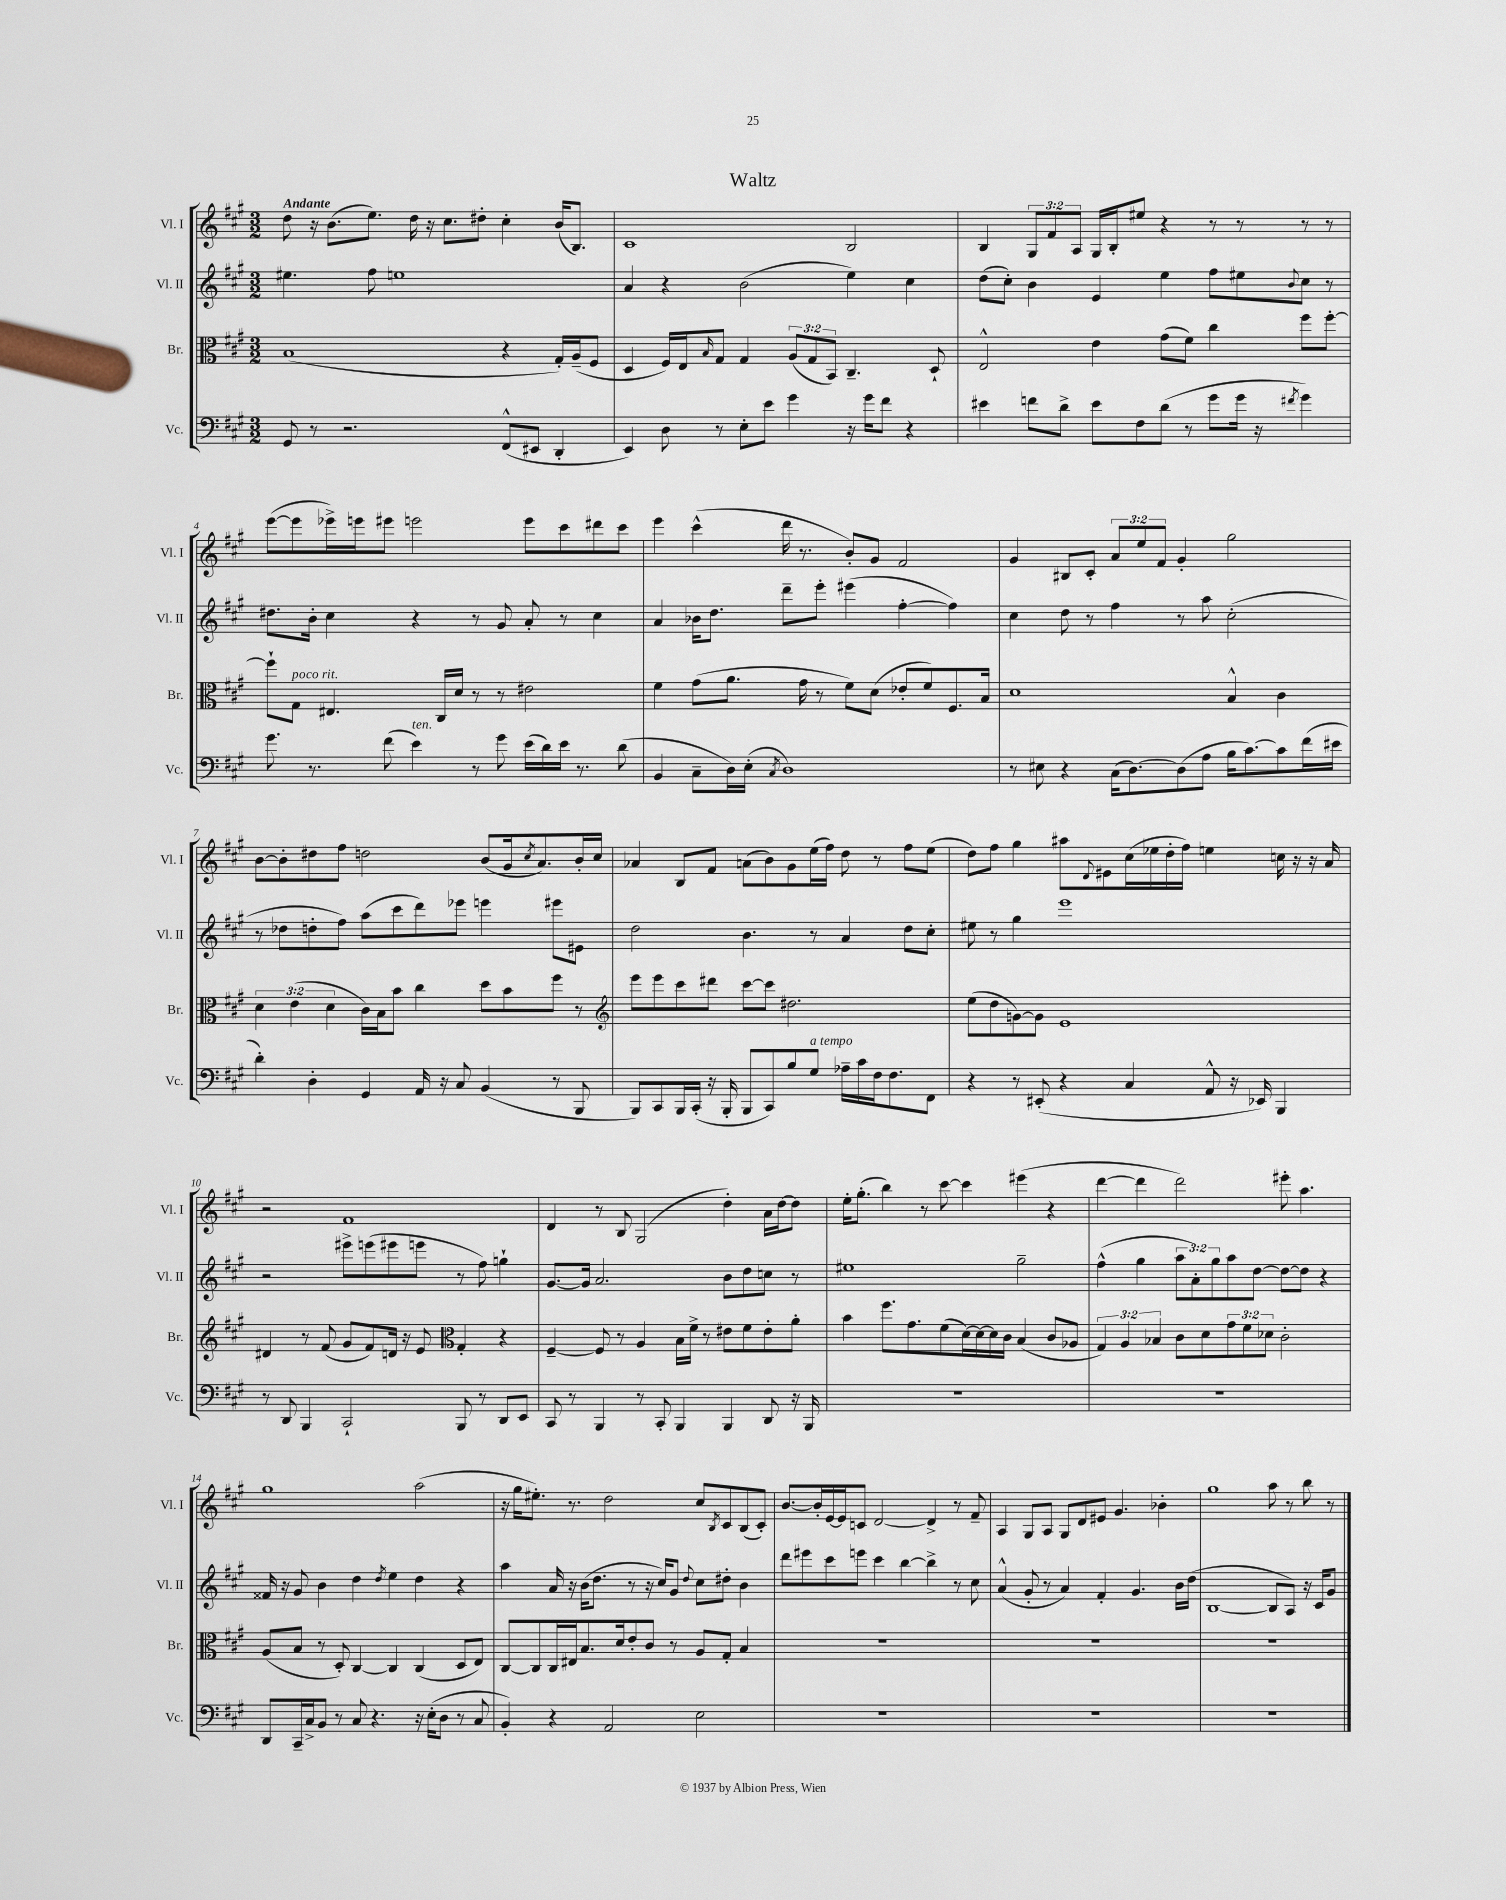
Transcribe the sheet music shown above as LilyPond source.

\header { title = "Waltz" }
<<
\new StaffGroup <<
\new Staff = "s0" \with { instrumentName = "Vl. I" shortInstrumentName = "Vl. I" } {
    \clef treble \key a \major \numericTimeSignature \time 3/2 \override Staff.TupletNumber.text = #tuplet-number::calc-fraction-text \tempo "Andante"
    d''8 r16 b'8.( e''8.) d''16 r16 cis''8. dis''8-. cis''4-. b'16( b8.) |
    cis'1 b2 |
    b4 \tuplet 3/2 { gis8 fis'8 a8 } gis16 b16-. eis''8 r4 r8 r8 r8 r8 |
    e'''8~( e'''8 ees'''16->) e'''16 eis'''8 e'''2 e'''8 cis'''8 dis'''8 cis'''8 |
    e'''4 cis'''4-^( d'''16 r8. b'8-.) gis'8 fis'2 |
    gis'4 bis8 cis'8-. \tuplet 3/2 { a'8 e''8 fis'8 } gis'4-. gis''2 |
    b'8~ b'8-. dis''8 fis''8 d''2 b'8( gis'16 \acciaccatura { cis''8 } a'8.) b'16-. cis''16 |
    aes'4 b8 fis'8 a'8( b'8) gis'8 e''16( fis''16) d''8 r8 fis''8 e''8( |
    d''8) fis''8 gis''4 ais''8 \appoggiatura { d'8 } eis'8 cis''16( ees''16 d''16-. fis''16) e''4 c''16 r16 r16 a'16 |
    r2 fis'1 |
    d'4 r8 b8 gis2( d''4-.) a'16 d''16~ d''8 |
    e''16-. gis''8.-.( b''4) r8 cis'''8~ cis'''4 eis'''4( r4 |
    d'''4~ d'''4 d'''2) eis'''8-. a''4. |
    gis''1 a''2( |
    r16 gis''16 eis''8.-.) r8. d''2 cis''8 \acciaccatura { b8 } cis'8 b8( cis'8-.) |
    b'8.~ b'16-. e'16~ e'16 c'8 d'2~ d'4-> r8 fis'8-- |
    a4 gis8 a8 gis8 d'8 eis'8 gis'4. bes'4-. |
    gis''1 a''8 r8 b''8 r8 \bar "|." |
}
\new Staff = "s1" \with { instrumentName = "Vl. II" shortInstrumentName = "Vl. II" } {
    \clef treble \key a \major \numericTimeSignature \time 3/2 \override Staff.TupletNumber.text = #tuplet-number::calc-fraction-text
    eis''4. fis''8 e''1 |
    a'4 r4 b'2( e''4) cis''4 |
    d''8( cis''8-.) b'4 e'4 e''4 fis''8 eis''8 \appoggiatura { b'8 } cis''8 r8 |
    dis''8. b'16-. cis''4 r4 r8 gis'8 a'8-. r8 cis''4 |
    a'4 bes'16 d''8. d'''8-- e'''8-. eis'''4( fis''4~-. fis''4) |
    cis''4 d''8 r8 fis''4 r8 a''8 cis''2-.( |
    r8 des''8 d''8-. fis''8) a''8( cis'''8 d'''8) ees'''8 e'''4 eis'''8 eis'8 |
    d''2 b'4. r8 a'4 d''8 cis''8-. |
    eis''8 r8 gis''4 e'''1 |
    r2 eis'''8-> e'''8( eis'''8 e'''8 r8 fis''8) g''4-! |
    gis'8.~ gis'16 a'2. b'8 d''8 c''8 r8 |
    eis''1 gis''2-- |
    fis''4-^( gis''4 \tuplet 3/2 { a''8 a'8-.) gis''8 } a''8 d''8~ d''8~ d''8 r4 |
    fisis'16 r16 gis'8 b'4 d''4 \acciaccatura { d''8 } e''4 d''4 r4 |
    a''4 a'16 r16 b'16( d''8. r8 r16 cis''16) gis'8 \appoggiatura { d''8 } cis''8 dis''8-. b'4 |
    d'''8 eis'''8 cis'''8 e'''8 cis'''4 b''4~ b''4-> r8 cis''8 |
    a'4-^( gis'8-. r8 a'4) fis'4-. gis'4. b'16 d''16( |
    b1~ b8 a8) r16 cis'16 gis'8 \bar "|." |
}
\new Staff = "s2" \with { instrumentName = "Br." shortInstrumentName = "Br." } {
    \clef alto \key a \major \numericTimeSignature \time 3/2 \override Staff.TupletNumber.text = #tuplet-number::calc-fraction-text
    b1( r4 gis16-.) a16--( fis8 |
    d4 fis16) e16 \grace { b16 } gis8 gis4 \tuplet 3/2 { a8( gis8 b,8) } cis4.-- d8-! |
    e2-^ e'4 gis'8( fis'8) cis''4 fis''8 fis''8~-. |
    fis''8-! gis8^\markup { \italic "poco rit." } eis4. cis16 d'16 r8 r8 eis'2 |
    fis'4 gis'8( a'8. gis'16 r8 fis'8) d'8( ees'8-. fis'8) fis8. b16 |
    d'1 b4-^ cis'4 |
    \tuplet 3/2 { d'4 e'4( d'4 } cis'16) b16 b'8 cis''4 d''8 b'8 fis''8 r8 |
    \clef treble e'''8 e'''8 cis'''8 dis'''8 cis'''8~ cis'''8 dis''2. |
    e''8( d''8 g'8~) g'8 e'1 |
    dis'4 r8 fis'8( gis'8 fis'8) d'16 r16 e'8 \clef alto gis4-. r4 |
    fis4~-- fis8 r8 a4 b16 fis'16-> r8 eis'8 fis'8 eis'8-. a'8-. |
    b'4 fis''8. gis'8. fis'8( d'16~) d'16~ d'16 cis'16 b4( cis'8 aes8 |
    \tuplet 3/2 { gis4) a4 bes4 } cis'8 d'8 \tuplet 3/2 { gis'8 fis'8 des'8 } cis'2-. |
    a8( b8 r8 d8-.) cis4~ cis4 cis4( d8 e8) |
    cis8~ cis8 cis16 eis16 b8. d'16 e'8-. cis'8 r8 a8 gis8-. b4 |
    R1. |
    R1. |
    R1. \bar "|." |
}
\new Staff = "s3" \with { instrumentName = "Vc." shortInstrumentName = "Vc." } {
    \clef bass \key a \major \numericTimeSignature \time 3/2
    gis,8 r8 r2. fis,8-^( eis,8 d,4-. |
    e,4) d8 r8 e8-. e'8 gis'4 r16 gis'16 fis'8 r4 |
    eis'4 f'8 d'8-> eis'8 fis8 d'8( r8 gis'8 gis'16 r16 \acciaccatura { fis'8 } gis'4) |
    gis'8. r8. fis'8( e'4^\markup { \italic "ten." }) r8 gis'8 e'16( d'16) e'16 r8. d'8( |
    b,4 cis8-- d16) e16-.( \acciaccatura { cis8 } d1) |
    r8 eis8 r4 cis16( d8.~) d8( a8 b16 cis'8.~) cis'8 fis'16( eis'16 |
    d'4-.) d4-. gis,4 a,16 r16 cis8 b,4( r8 b,,8 |
    b,,8) cis,8 b,,16 cis,16-.( r16 b,,16-. b,,8 cis,8) b8 gis8^\markup { \italic "a tempo" } aes16-- cis'16 fis16 fis8. fis,8 |
    r4 r8 eis,8-.( r4 cis4 a,8-^ r16 ees,16) b,,4 |
    r8 d,8 b,,4 cis,2-! b,,8 r8 d,8 e,8 |
    cis,8 r8 b,,4 r8 cis,8-. b,,4 b,,4 d,8 r16 b,,16 |
    R1. |
    R1. |
    d,8 cis,16-- cis16-> b,8 r8 cis8 r4. r16 e16-.( d8 r8 cis8 |
    b,4-.) r4 a,2 e2 |
    R1. |
    R1. |
    R1. \bar "|." |
}
>>
>>
